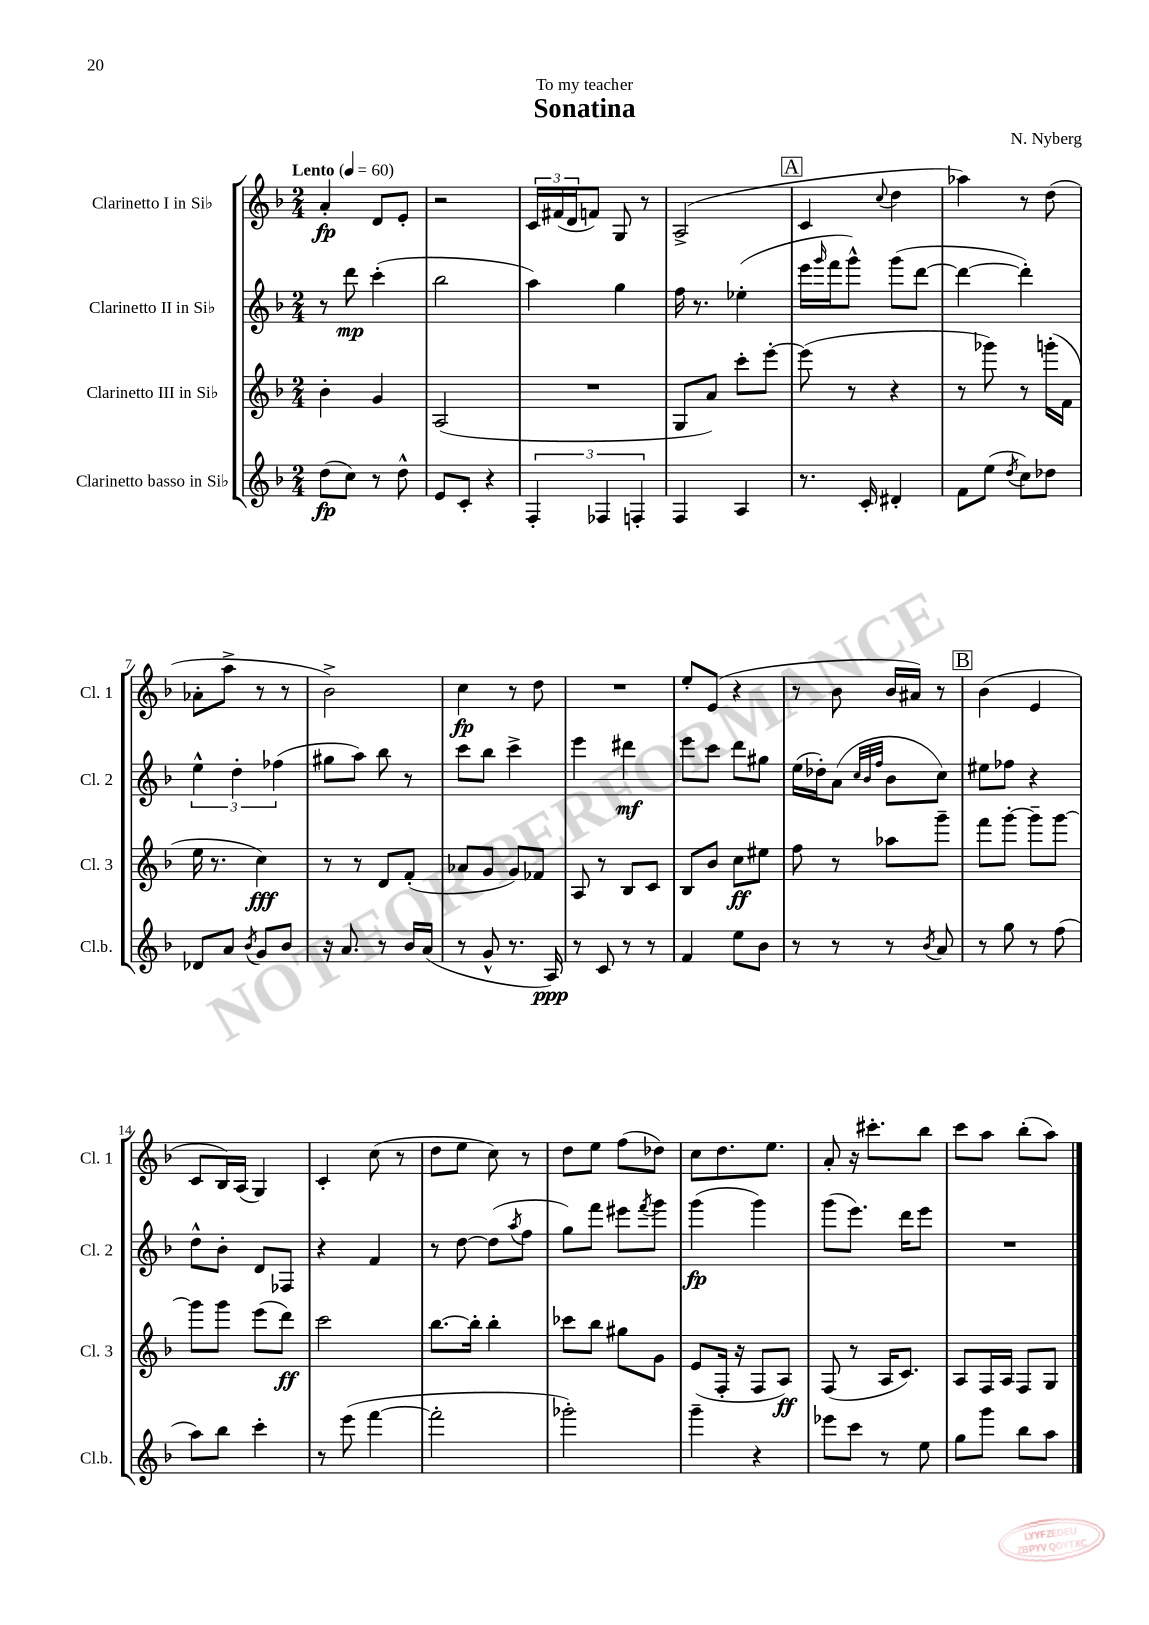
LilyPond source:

\header { title = "Sonatina" composer = "N. Nyberg" dedication = "To my teacher" }
<<
\new StaffGroup <<
\new Staff = "s0" \with { instrumentName = "Clarinetto I in Sib" shortInstrumentName = "Cl. 1" } {
    \clef treble \key f \major \numericTimeSignature \time 2/4 \tempo "Lento" 4 = 60
    a'4-.\fp d'8 e'8-. |
    r2 |
    \tuplet 3/2 { c'16 fis'16( d'16 } f'8) g8 r8 |
    a2->( |
    \mark \markup { \box "A" } c'4 \appoggiatura { c''8 } d''4 |
    aes''4) r8 d''8( |
    aes'8-. a''8-> r8 r8 |
    bes'2->) |
    c''4\fp r8 d''8 |
    R2 |
    e''8-. e'8( r4 |
    r8 bes'8 bes'16 ais'16) r8 |
    \mark \markup { \box "B" } bes'4( e'4 |
    c'8 bes16) a16( g4) |
    c'4-. c''8( r8 |
    d''8 e''8 c''8) r8 |
    d''8 e''8 f''8( des''8) |
    c''8 d''8. e''8. |
    a'8-. r16 cis'''8.-. bes''8 |
    c'''8 a''8 bes''8-.( a''8) \bar "|." |
}
\new Staff = "s1" \with { instrumentName = "Clarinetto II in Sib" shortInstrumentName = "Cl. 2" } {
    \clef treble \key f \major \numericTimeSignature \time 2/4
    r8 d'''8\mp c'''4-.( |
    bes''2 |
    a''4) g''4 |
    f''16 r8. ees''4-.( |
    \mark \markup { \box "A" } e'''16 \grace { g'''16 } f'''16 g'''8-^) g'''8( d'''8~ |
    d'''4~ d'''4-.) |
    \tuplet 3/2 { e''4-^ d''4-. fes''4( } |
    gis''8 a''8) bes''8 r8 |
    c'''8 bes''8 c'''4-> |
    e'''4 dis'''4\mf |
    e'''8 c'''8 d'''8 gis''8 |
    e''16( des''16-.) a'8( \grace { c''32 bes'32 f''32 } bes'8 c''8) |
    \mark \markup { \box "B" } eis''8 fes''8 r4 |
    d''8-^ bes'8-. d'8 fes8 |
    r4 f'4 |
    r8 d''8~ d''8( \acciaccatura { a''8 } f''8 |
    g''8) f'''8 eis'''8 \acciaccatura { f'''8 } g'''8 |
    g'''4\fp( g'''4) |
    g'''8( e'''8.) d'''16 e'''8 |
    R2 \bar "|." |
}
\new Staff = "s2" \with { instrumentName = "Clarinetto III in Sib" shortInstrumentName = "Cl. 3" } {
    \clef treble \key f \major \numericTimeSignature \time 2/4
    bes'4-. g'4 |
    a2( |
    R2 |
    g8 a'8) c'''8-. e'''8~-. |
    \mark \markup { \box "A" } e'''8( r8 r4 |
    r8 ges'''8) r8 g'''16-.( f'16 |
    e''16 r8. c''4\fff) |
    r8 r8 d'8 f'8-.( |
    aes'8 g'8 g'8) fes'8 |
    a8 r8 bes8 c'8 |
    bes8 bes'8 c''8\ff eis''8 |
    f''8 r8 aes''8 g'''8-- |
    \mark \markup { \box "B" } f'''8 g'''8~-. g'''8-- g'''8~ |
    g'''8 g'''8 e'''8( d'''8\ff) |
    c'''2 |
    bes''8.~ bes''16-. bes''4-. |
    ces'''8 bes''8 gis''8 g'8 |
    e'8( f16-. r16 f8 a8\ff) |
    f8( r8 a16 c'8.) |
    a8 f16 a16 f8 g8 \bar "|." |
}
\new Staff = "s3" \with { instrumentName = "Clarinetto basso in Sib" shortInstrumentName = "Cl.b." } {
    \clef treble \key f \major \numericTimeSignature \time 2/4
    d''8\fp( c''8) r8 d''8-^ |
    e'8 c'8-. r4 |
    \tuplet 3/2 { f4-. fes4 f4-. } |
    f4 a4 |
    \mark \markup { \box "A" } r8. c'16-. dis'4-. |
    f'8 e''8( \acciaccatura { d''8 } c''8) des''8 |
    des'8 a'8 \acciaccatura { bes'8 } g'8 bes'8 |
    r16 a'8. r8 bes'16 a'16( |
    r8 g'8-^ r8. a16\ppp) |
    r8 c'8 r8 r8 |
    f'4 e''8 bes'8 |
    r8 r8 r8 \acciaccatura { bes'8 } a'8 |
    \mark \markup { \box "B" } r8 g''8 r8 f''8( |
    a''8) bes''8 c'''4-. |
    r8 e'''8( f'''4~ |
    f'''2-. |
    ges'''2-.) |
    g'''4-- r4 |
    ees'''8 c'''8 r8 e''8 |
    g''8 g'''8 bes''8 a''8 \bar "|." |
}
>>
>>
